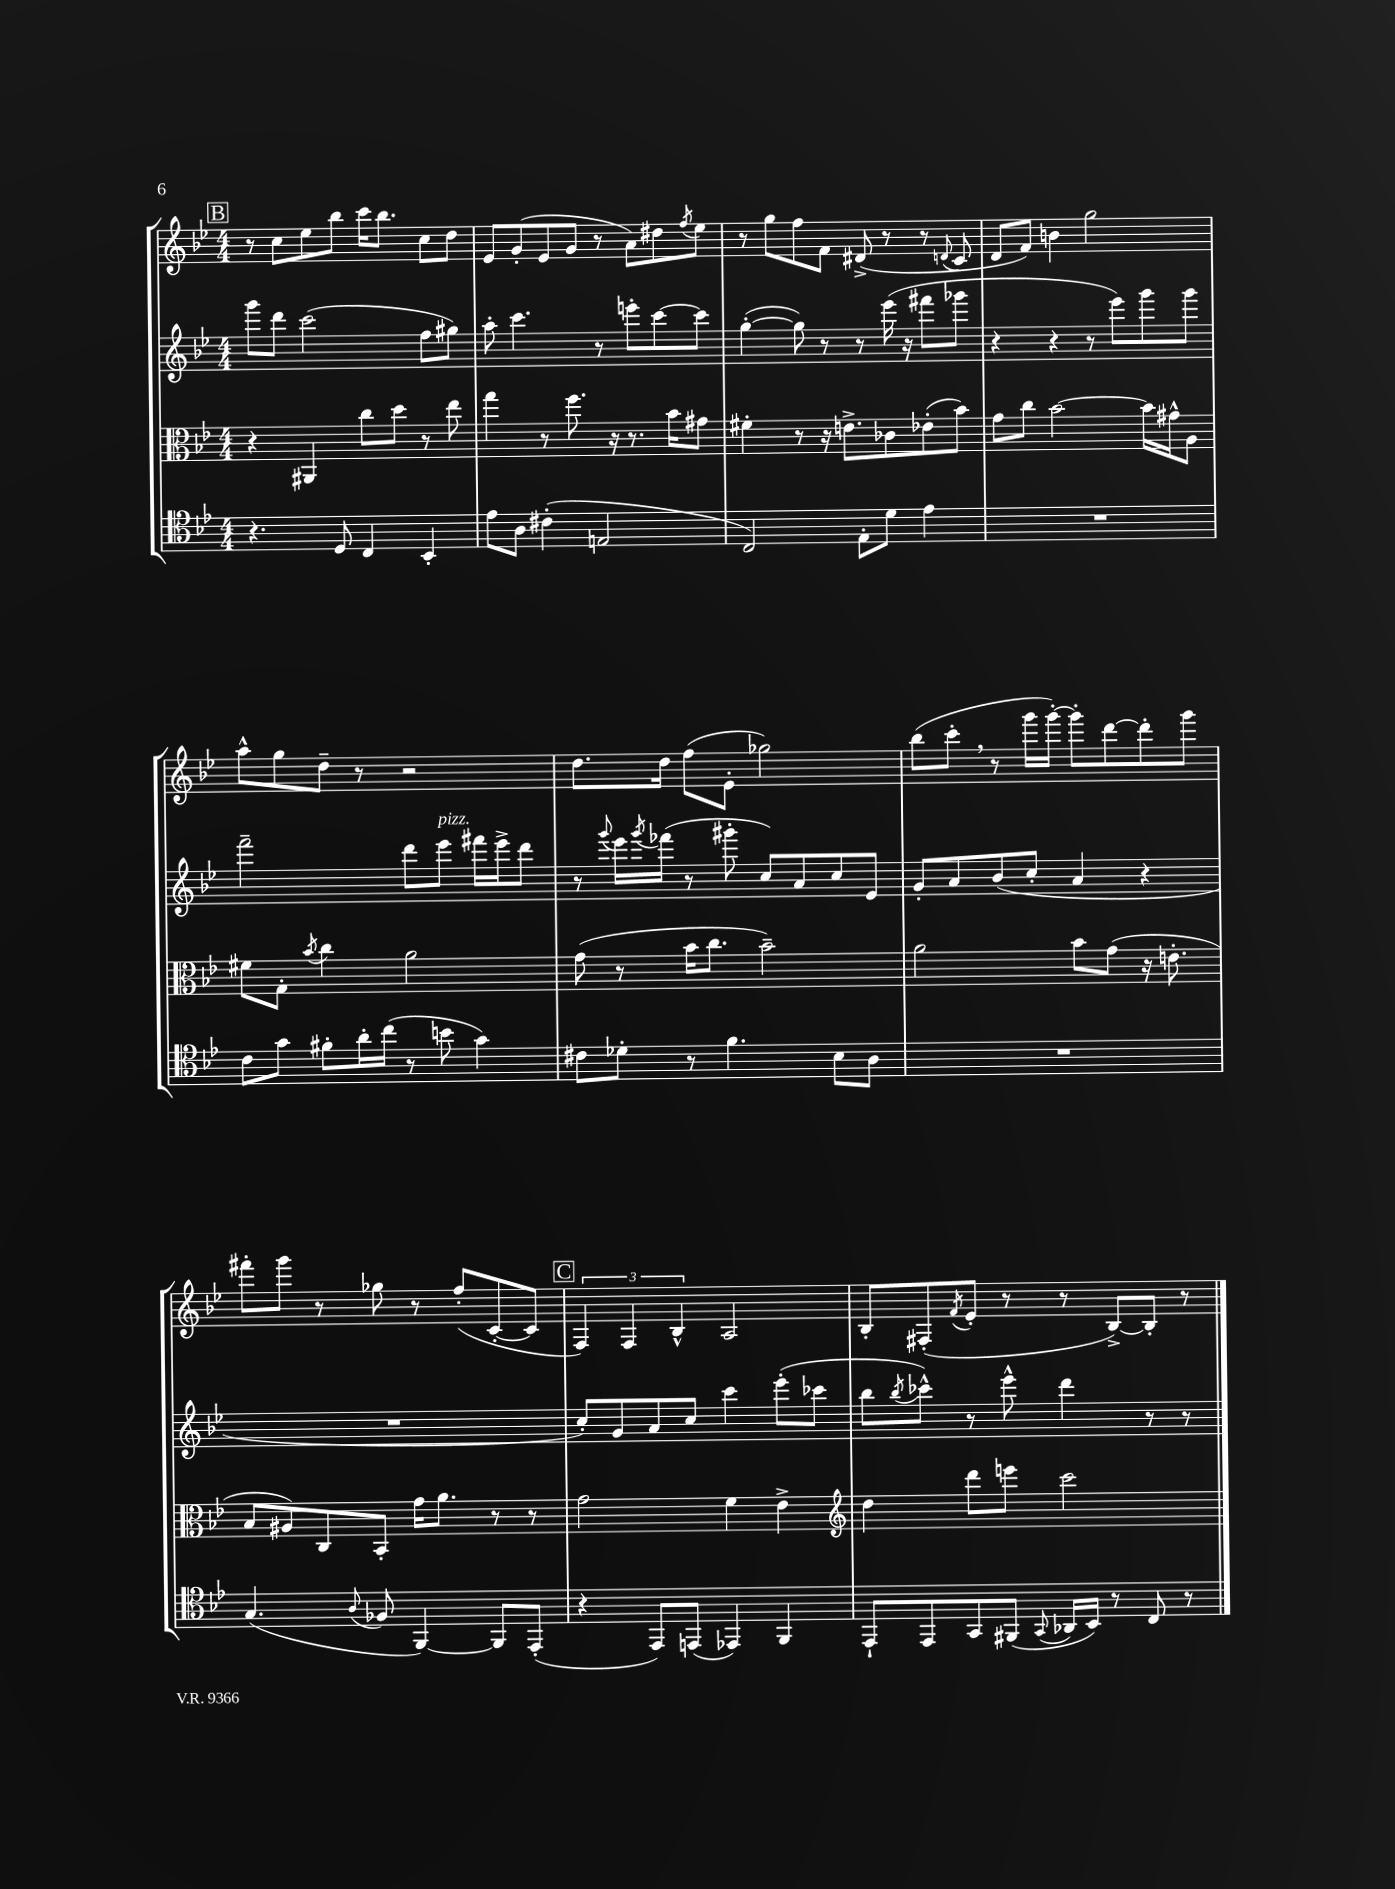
<<
\new StaffGroup <<
\new Staff = "s0" {
    \clef treble \key bes \major \numericTimeSignature \time 4/4
    \mark \markup { \box "B" } r8 c''8 ees''8 bes''8 c'''16 bes''8. c''8 d''8 |
    ees'8 g'8-.( ees'8 g'8 r8 a'8) dis''8 \acciaccatura { f''8 } ees''8 |
    r8 g''8 f''8 f'8 dis'8->( r8 r8 \appoggiatura { d'8 } c'8 |
    d'8 f'8) b'4 g''2 |
    a''8-^ g''8 d''8-- r8 r2 |
    d''8. d''16 f''8( ees'8-. ges''2) |
    bes''8( c'''8-. \breathe r8 g'''16 g'''16~-.) g'''8-. d'''8~ d'''8-. g'''8 |
    fis'''8-. g'''8 r8 ges''8 r8 f''8-.( c'8~-. c'8 |
    \mark \markup { \box "C" } \tuplet 3/2 { f4) f4 bes4-^ } a2 |
    bes8-. fis8-.( \acciaccatura { f'8 } ees'8-. r8 r8 bes8~->) bes8-. r8 \bar "|." |
}
\new Staff = "s1" {
    \clef treble \key bes \major \numericTimeSignature \time 4/4
    \mark \markup { \box "B" } g'''8 d'''8 c'''2( f''8 gis''8) |
    a''8-. c'''4. r8 e'''8-. c'''8~ c'''8 |
    g''4~-.( g''8) r8 r8 ees'''16( r16 fis'''8 ges'''8 |
    r4 r4 r8 ees'''8) g'''8 g'''8 |
    f'''2-- d'''8 ees'''8^\markup { \italic "pizz." } fis'''16 ees'''16-> d'''8 |
    r8 \appoggiatura { g'''8 } ees'''16 \acciaccatura { g'''8 } fes'''16( r8 gis'''8-. c''8) a'8 c''8 ees'8 |
    g'8-. a'8 bes'8( c''8-. a'4 r4 |
    R1 |
    \mark \markup { \box "C" } c''8-.) g'8 a'8 c''8 c'''4 ees'''8-.( ces'''8 |
    bes''8 \acciaccatura { bes''8 } ces'''8-^) r8 ees'''8-^ d'''4 r8 r8 \bar "|." |
}
\new Staff = "s2" {
    \clef alto \key bes \major \numericTimeSignature \time 4/4
    \mark \markup { \box "B" } r4 ais,4 c''8 d''8 r8 ees''8 |
    g''4 r8 f''8. r16 r8. bes'16 gis'8 |
    fis'4-. r8 r16 e'8.-> ces'8 ees'8-.( bes'8) |
    g'8 c''8 bes'2~ bes'16 gis'16-^ a8 |
    fis'8 g8-. \acciaccatura { bes'8 } c''4 a'2 |
    g'8( r8 bes'16 c''8. bes'2--) |
    a'2 bes'8 g'8( r16 e'8.-. |
    bes8 ais8) c8 bes,8-. g'16 a'8. r8 r8 |
    \mark \markup { \box "C" } g'2 f'4 ees'4-> |
    \clef treble d''4 d'''8 e'''8 c'''2 \bar "|." |
}
\new Staff = "s3" {
    \clef tenor \key bes \major \numericTimeSignature \time 4/4
    \mark \markup { \box "B" } r4. d8 c4 bes,4-. |
    ees'8 a8 cis'4-.( e2 |
    c2) ees8-. d'8 ees'4 |
    R1 |
    c'8 g'8 fis'8-. a'16-. c''16( r8 b'8 g'4) |
    cis'8 des'8-. r8 f'4. bes8 a8 |
    R1 |
    g4.( \appoggiatura { a8 } fes8 f,4~) f,8 ees,8-.( |
    \mark \markup { \box "C" } r4 ees,8) e,8( ees,4) f,4 |
    ees,8-! ees,8 g,8 fis,8( \appoggiatura { g,8 } aes,16 bes,16) r8 c8 r8 \bar "|." |
}
>>
>>
\layout { \context { \Score \remove "Bar_number_engraver" } }
